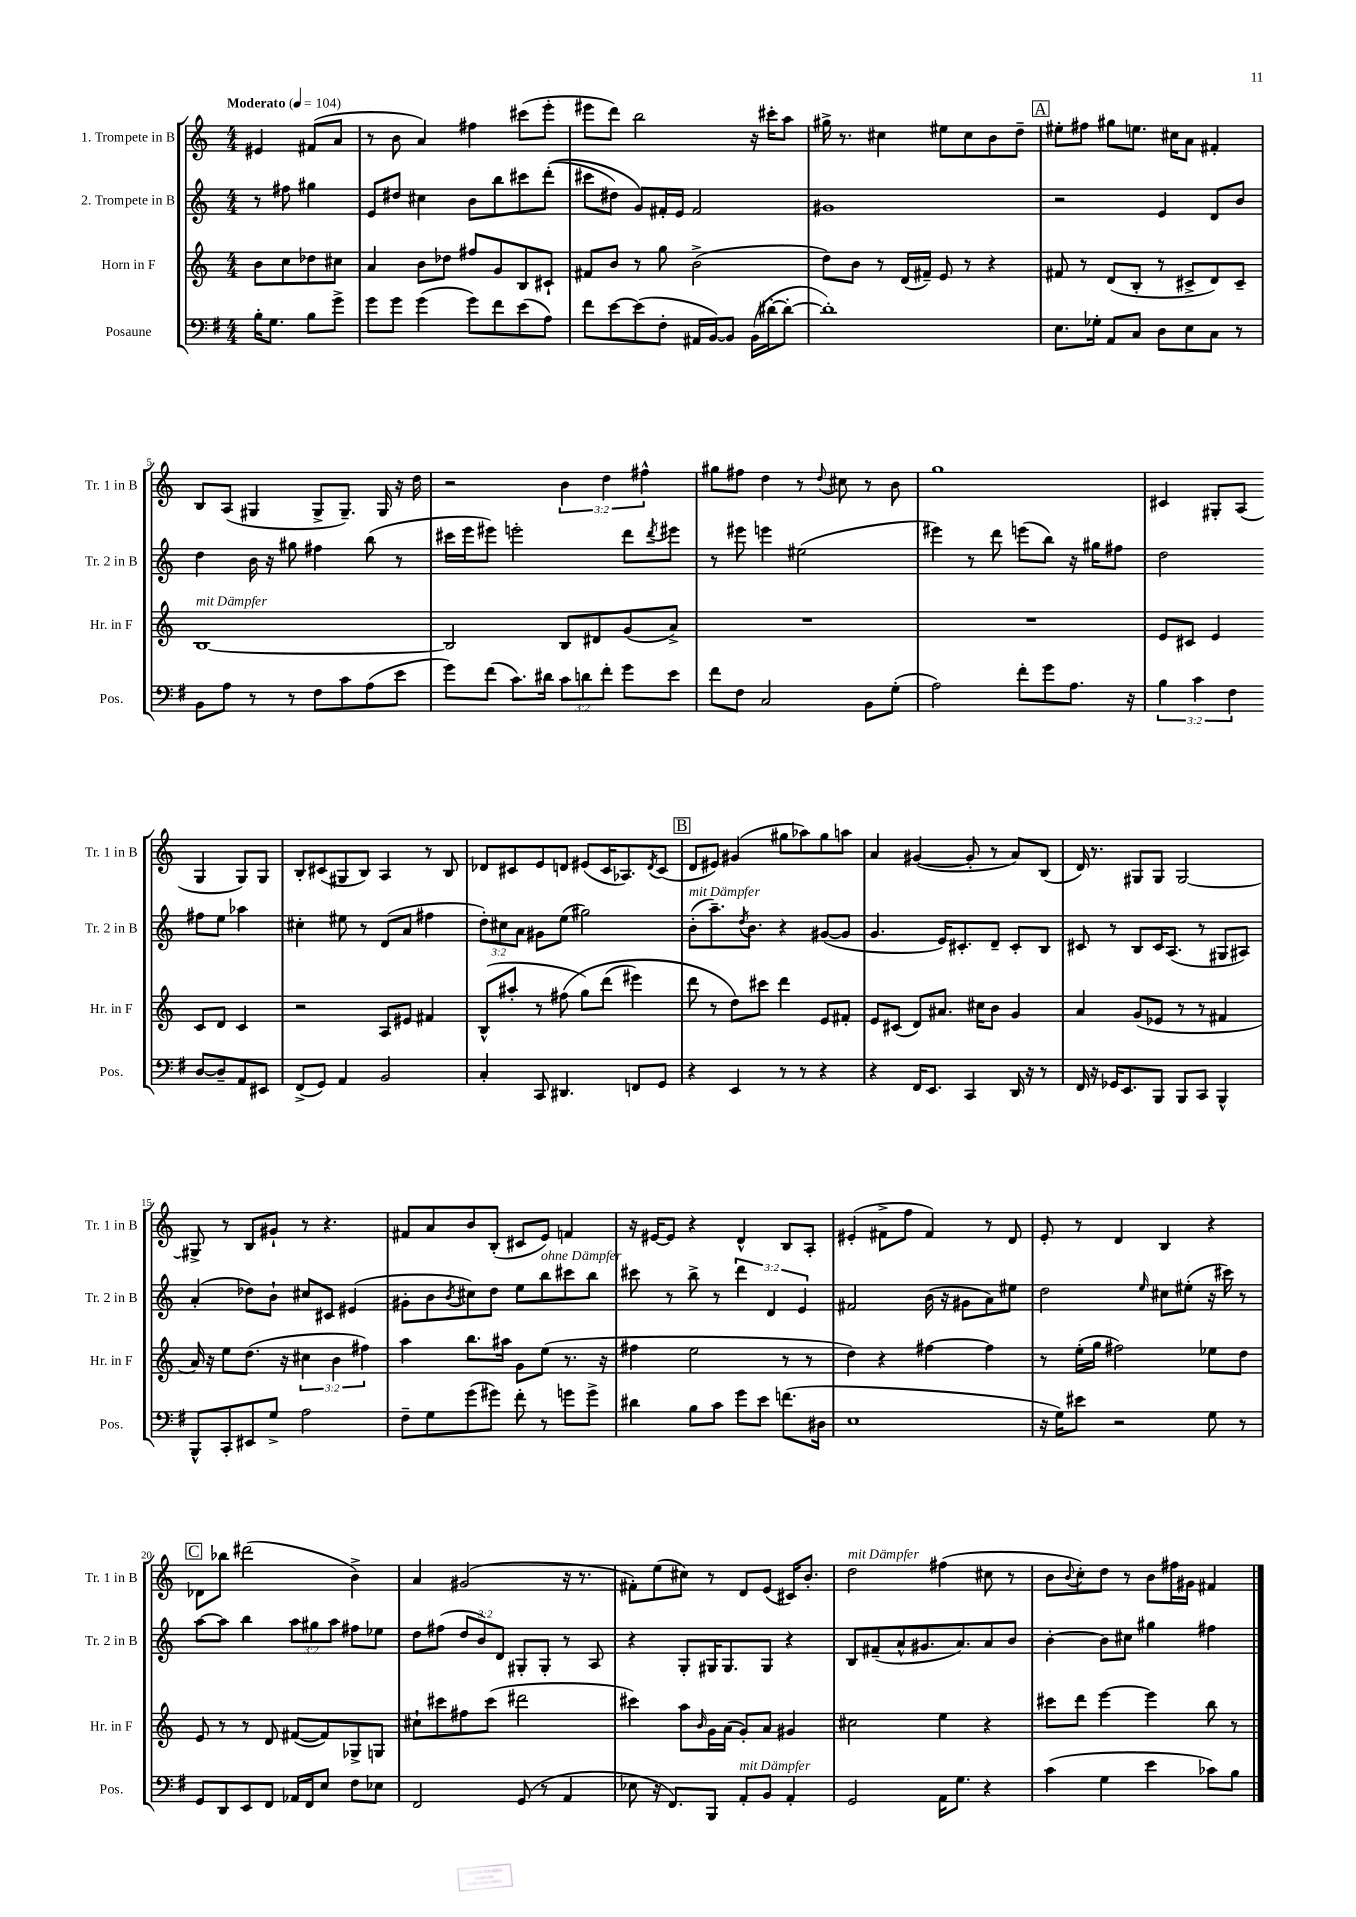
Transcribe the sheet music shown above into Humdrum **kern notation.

**kern	**kern	**kern	**kern
*part4	*part3	*part2	*part1
*staff4	*staff3	*staff2	*staff1
*I"Posaune	*I"Horn in F	*I"2. Trompete in B	*I"1. Trompete in B
*I'Pos.	*I'Hr. in F	*I'Tr. 2 in B	*I'Tr. 1 in B
*clefF4	*clefG2	*clefG2	*clefG2
*k[f#]	*k[]	*k[]	*k[]
*M4/4	*M4/4	*M4/4	*M4/4
*MM104	*MM104	*MM104	*MM104
=	=	=	=
!	!	!	!LO:TX:a:B:t=Moderato
16B'\KL	8b\L	8r	4e#X/
8.G\J	.	.	.
.	8cc\	8ff#X\	.
8B\L	8dd-X\	4gg#X\	(8f#X/L
8g^\J	8cc#X\J	.	8a/J
=1	=1	=1	=1
8g\L	4a/	8e/L	8r
8g\J	.	8dd#X/J	8b\
(4g\	8b\L	4cc#X\	4a/)
.	8dd-X\J	.	.
8g\L)	8ff#X/L	8b\L	4ff#X\
8f#\	8g/	8bb\	.
(8e\	8B/	8ccc#X\	(8ccc#X\L
8A\J)	8c#X`/J	((8ddd'\J	8eee'\J
=2	=2	=2	=2
8f#\L	8f#X/L	8ccc#X\L	8eee#X\L
[8e\	8b/J	8dd#X\J)	8ddd\J)
(8e\]	8r	8g/L)	2bb\
8F#'\J	8gg\	16f#X'/L	.
.	.	16e/JJ	.
16AA#X/LL	(2b^\	2f#/	.
[16BB/J)	.	.	.
8BB/J]	.	.	.
(16BB\LL	.	.	16r
[16d#X'\J	.	.	16ccc#X'\KL
8d#'\J_	.	.	8aa\J
=3	=3	=3	=3
1d#'])	8dd\L)	1g#X	16gg#X^\
.	.	.	8.r
.	8b\J	.	.
.	8r	.	4cc#X\
.	(16d/LL	.	.
.	16f#X~/JJ)	.	.
.	8e/	.	8ee#X\L
.	8r	.	8cc#\
.	4r	.	8b\
.	.	.	8dd~\J
!!LO:REH:place=s1:t=A
=4	=4	=4	=4
8.E\L	8f#X/	2r	8ee#X'\L
.	8r	.	8ff#X\J
16G-X'\Jk	.	.	.
8AA/L	(8d/L	.	8gg#X\L
8C/J	8B'/J	.	8.een\J
8D\L	8r	4e/	.
.	.	.	16cc#X\KL
8E\	8c#X^/L	.	8a\J
8C\J	8d/)	8d/L	4f#X'/
8r	8c#~/J	8b/J	.
!!LO:LB:g=z
=5	=5	=5	=5
!	!LO:TX:a:i:t=mit Dämpfer	!	!
8BB\L	[1B	4dd\	8B/L
8A\J	.	.	(8A/J
8r	.	16b\	4G#X/
.	.	16r	.
8r	.	8gg#X\	.
8F#\L	.	4ff#X\	8G#^/L
8c\	.	.	8.G#~/J)
(8A\	.	(8bb\	.
.	.	.	16G#/
8e\J	.	8r	16r
.	.	.	16dd\
=6	=6	=6	=6
8g\L)	2B/]	16ccc#X\LL	2r
.	.	16eee\J	.
(8f#\J	.	8eee#X\J)	.
8.c\L)	.	2eeen'\	.
16d#X\Jk	.	.	.
12c\L	8B/L	.	6b\
12dn\	.	.	.
.	8d#X/	.	.
12f#'\J	.	.	6dd\
8g\L	(8g/	8ddd\L	.
.	.	.	6ff#X^^\
.	.	8qddd/	.
8e\J	8a^/J)	8eee#X\J	.
=7	=7	=7	=7
8f#\L	1r	8r	8gg#X\L
8F#\J	.	8eee#X\	8ff#X\J
2C/	.	4eeen\	4dd\
.	.	(2ee#X\	8r
.	.	.	8qqdd/
.	.	.	8cc#X\
8BB\L	.	.	8r
(8G'\J	.	.	8b\
=8	=8	=8	=8
2A\)	1r	4eee#X\)	1gg
.	.	8r	.
.	.	8ddd\	.
8f#'\L	.	(8eeen\L	.
8g\	.	8bb\J)	.
8.A\J	.	16r	.
.	.	16gg#X\KL	.
.	.	8ff#X\J	.
16r	.	.	.
=9	=9	=9	=9
6B\	8e/L	2dd\	4c#X/
.	8c#X/J	.	.
6c\	.	.	.
.	4e/	.	8G#X'/L
6F#\	.	.	.
.	.	.	(8A/J
[8D/L	8c#/L	8ff#X\L	4G#/
8D~/]	8d/J	8ee\J	.
8AA/	4c#/	4aa-X\	8G#/L)
8EE#X/J	.	.	8G#/J
!!LO:LB:g=z
=10	=10	=10	=10
(8FF#^/L	2r	4cc#X'\	8B'/L
8GG/J)	.	.	(8c#X/
4AA/	.	8ee#X\	8G#X/
.	.	8r	8B/J)
2BB/	8A/L	(8d/L	4A/
.	8e#X/J	8a/J	.
.	4f#X/	4ff#X\	8r
.	.	.	8B/
=11	=11	=11	=11
4C'/	(8B^^/L	12dd'\L)	8d-X/L
.	.	12cc#X\	.
.	8aa#X'/J	.	8c#X/
.	.	12a\J	.
8CC/	8r	8g#X\L	8e/
4.DD#X/	(8ff#X\	(8ee\J	8dn/J
.	8gg\L)	2gg#X\)	(8e#X/L
.	(8ddd\J	.	16c#/K
.	.	.	8.A-X/)
8FFn/L	4eee#X\)	.	.
.	.	.	8qd/
8GG/J	.	.	(8c#/J
!!LO:REH:place=s1:t=B
=12	=12	=12	=12
!	!	!LO:TX:a:i:t=mit Dämpfer	!
4r	8ddd\	(8b'\L	8d/L
.	8r	8.aa~\)	8e#X/J)
4EE/	8dd\L)	.	(4g#X/
.	.	8qdd/	.
.	.	8.b\J	.
.	8ccc#X\J	.	.
8r	4ddd\	4r	8gg#X\L
8r	.	.	8aa-X\)
4r	8e/L	([8g#X/L	8gg#\
.	8f#X'/J	8g#/J]	8aan\J
=13	=13	=13	=13
4r	8e/L	4.g/	4a/
.	(8c#X/J	.	.
16FF#/KL	8d/L)	.	([4g#X/
8.EE/J	.	.	.
.	8.a#X/J	16e/KL)	.
.	.	8.c#X'/	.
4CC/	.	.	8g#'/]
.	16cc#X\KL	.	.
.	8b\J	8d~/J	8r
16DD/	4g/	8c#'/L	8a/L)
16r	.	.	.
8r	.	8B/J	(8B/J
=14	=14	=14	=14
16FF#/	4a/	8c#X/	16d/)
16r	.	.	8.r
16GG-X/KL	.	8r	.
8.EE/	.	.	.
.	(8g/L	8B/L	8G#X/L
8BBB/J	8e-X/J	16c#/K	8G#/J
.	.	(8.A/J	.
8BBB/L	8r	.	[2G#/
8CC/J	8r	8r	.
4BBB^^/	4f#X/	8G#X/L	.
.	.	8A#X/J)	.
!!LO:LB:g=z
=15	=15	=15	=15
8BBB^^/L	16a/)	(4a'/	8G#X^/]
.	16r	.	.
8CC'/	8ee\L	.	8r
8EE#X/	(8.dd\J	8dd-X\L)	8B/L
8G^/J	.	8b`\J	8g#X`/J
.	16r	.	.
2A\	6cc#X\	8cc#X/L	8r
.	.	8c#X/J	4.r
.	6b\	.	.
.	.	(4e#X/	.
.	6ff#X\)	.	.
=16	=16	=16	=16
8F#~\L	4aa\	8g#X'\L	8f#X/L
8G\	.	8b\	8a/
.	.	8qb/	.
(8g\	8.bb\L	8cc#X\)	8b/
8g#X\J)	.	8dd\J	(8B'/J
.	16aa#X\Jk	.	.
8f#'\	8g\L	8ee\L	8c#X/L
!	!	!LO:TX:a:i:t=ohne Dämpfer	!
8r	(8ee\J	8bb\	8e/J)
8gn\L	8.r	8ccc#X\	4fn/
8g^\J	.	8bb\J	.
.	16r	.	.
=17	=17	=17	=17
4d#X\	4ff#X\	8ccc#X\	16r
.	.	.	[16e#X/KL
.	.	8r	8e#/J]
8B\L	2ee\	8bb^\	4r
8c\J	.	8r	.
8g\L	.	6ddd\	4d^^/
8e\J	.	.	.
.	.	6d/	.
(8.fn\L	8r	.	8B/L
.	.	6e/	.
.	8r	.	8A'/J
16D#X\Jk	.	.	.
=18	=18	=18	=18
1E	4dd\)	2f#X/	(4e#X'/
.	4r	.	8f#X^\L
.	.	.	8ff\J
.	[4ff#X\	(16b\	4f#/)
.	.	16r	.
.	.	8g#X\L	.
.	4ff#\]	8a\)	8r
.	.	8ee#X\J	8d/
=19	=19	=19	=19
16r	8r	2dd\	8e'/
16G\KL)	.	.	.
8e#X\J	(16ee'\LL	.	8r
.	16gg\JJ	.	.
2r	2ff#X\)	.	4d/
.	.	16qqee/	.
.	.	8cc#X\L	4B/
.	.	(8ee#X'\J	.
8G\	8ee-X\L	16r	4r
.	.	16ccc#X\)	.
8r	8dd\J	8r	.
!!LO:LB:g=z
!!LO:REH:place=s1:t=C
=20	=20	=20	=20
8GG/L	8e/	[8aa\L	8d-X\L
8DD/	8r	8aa\J]	8bb-X\J
8EE/	8r	4bb\	(2ddd#X\
8FF#/J	8d/	.	.
16AA-X/LL	([8f#X/L	12aa\L	.
16FF#/J	.	.	.
.	.	12gg#X\	.
8E/J	8f#/])	.	.
.	.	12aa\J	.
8F#\L	8G-X^/	8ff#X\L	4b^\)
8E-X\J	8Gn/J	8ee-X\J	.
=21	=21	=21	=21
2FF#/	8cc#X`\L	8dd\L	4a/
.	8ccc#X\	(8ff#X\J	.
.	8ff#X\	12dd/L	(2g#X/
.	.	12b/)	.
.	(8ccc#\J	.	.
.	.	12d/J	.
(8GG/	2ddd#X\	8G#X'/L	.
8r	.	8G#'/J	.
4AA/	.	8r	16r
.	.	.	8.r
.	.	8A/	.
=22	=22	=22	=22
8E-X\	4ccc#X\)	4r	8f#X'\L)
16r	.	.	(8ee\
8.FF#/L)	.	.	.
.	8aa\L	8G'/L	8cc#X\J)
.	16qqb/	.	.
8BBB/J	16g\L	16G#X/K	8r
.	(16a\JJ	8.G#/	.
!LO:TX:a:i:t=mit Dämpfer	!	!	!
8AA'/L	8g'/L)	.	8d/L
8BB/J	8a/J	8G#/J	(8e/J
4AA'/	4g#X/	4r	16c#X/KL)
.	.	.	8.b'/J
=23	=23	=23	=23
!	!	!	!LO:TX:a:i:t=mit Dämpfer
2GG/	2cc#X\	8B/L	2dd\
.	.	(8f#X~/	.
.	.	8a^^/	.
.	.	8.g#X/	.
16AA\KL	4ee\	.	(4ff#X\
8.G\J	.	8.a/)	.
4r	4r	8a/	8cc#X\
.	.	8b/J	8r
=24	=24	=24	=24
(4c\	8ccc#X\L	[4b'\	8b\L
.	.	.	8qqb/
.	8ddd\J	.	8cc'\)
4G\	[4eee\	8b\L]	8dd\J
.	.	8cc#X\J	8r
4e\	4eee\]	4gg#X\	8b\L
.	.	.	16ff#X\L
.	.	.	16g#X\JJ
8c-X\L)	8bb\	4ff#X\	4f#X/
8B\J	8r	.	.
==	==	==	==
*-	*-	*-	*-
